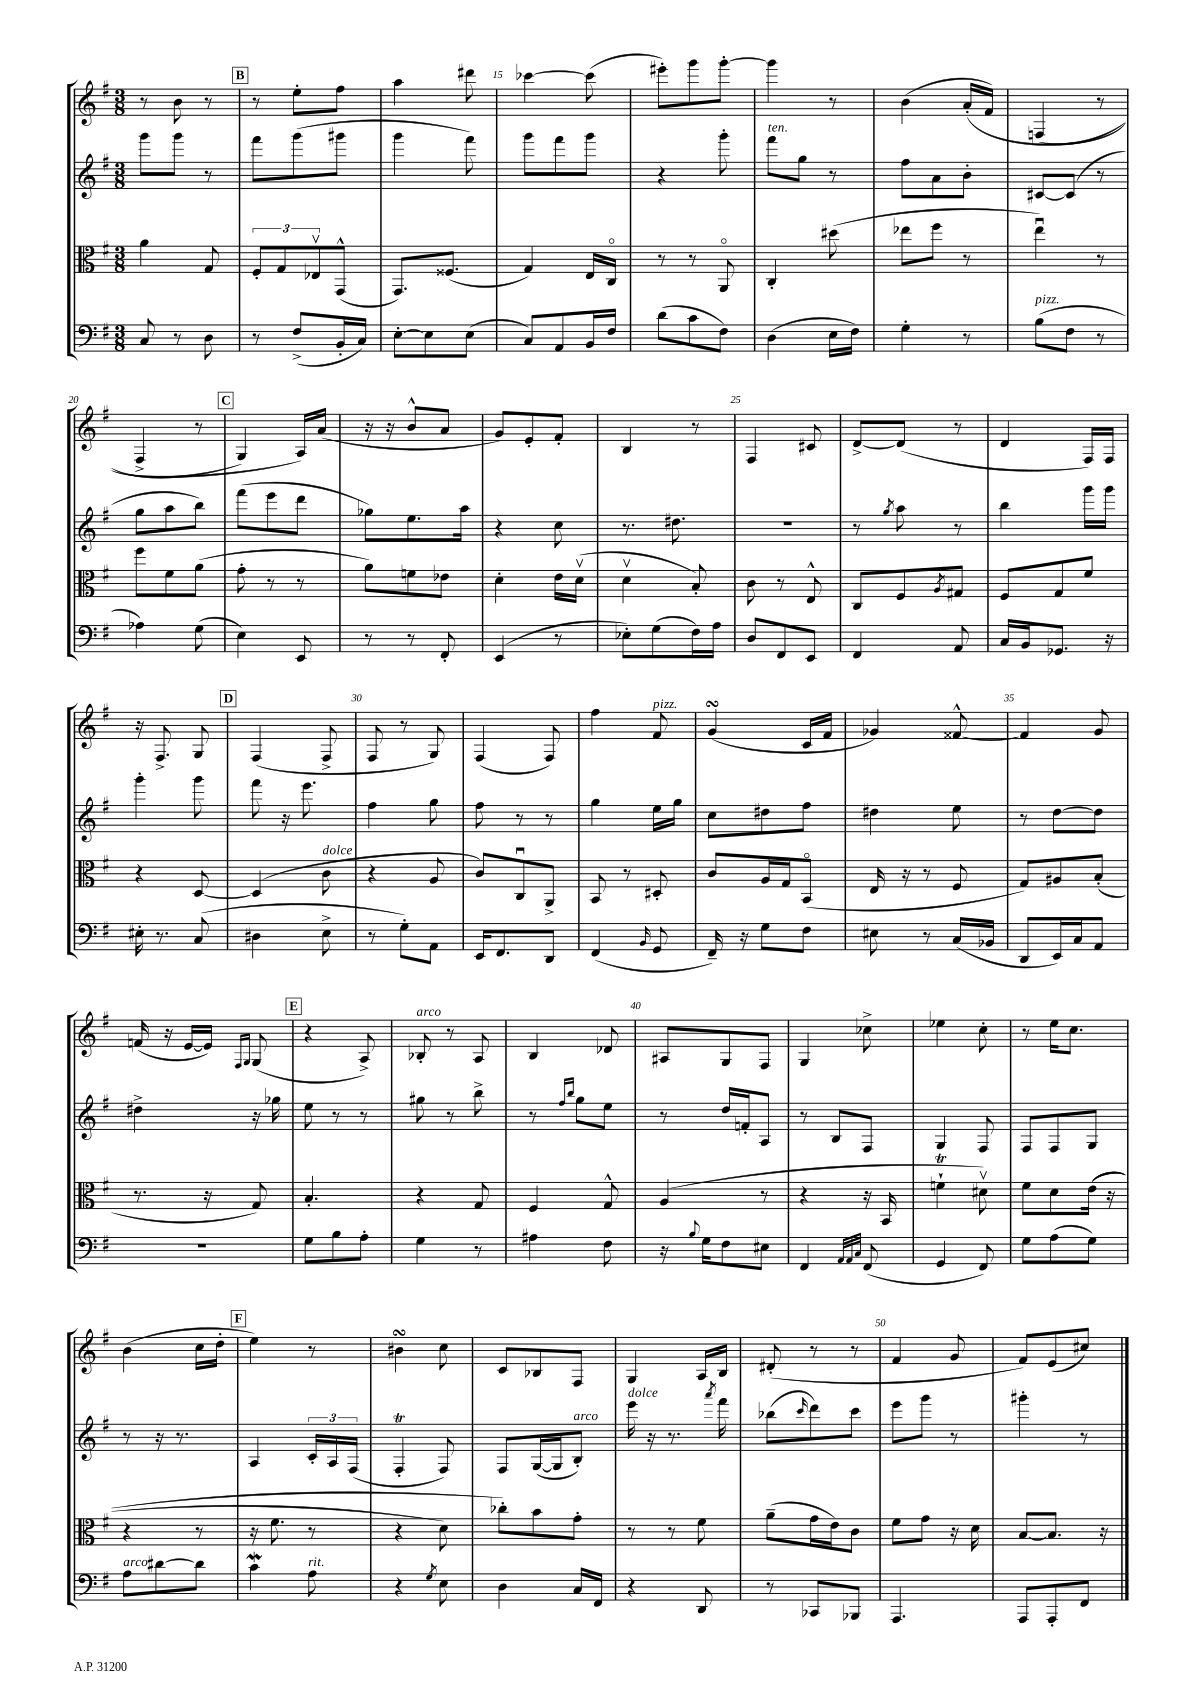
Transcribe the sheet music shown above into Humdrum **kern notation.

**kern	**kern	**kern	**kern
*part4	*part3	*part2	*part1
*staff4	*staff3	*staff2	*staff1
*clefF4	*clefC3	*clefG2	*clefG2
*k[f#]	*k[f#]	*k[f#]	*k[f#]
*M3/8	*M3/8	*M3/8	*M3/8
=12	=12	=12	=12
8C/	4a\	8ggg\L	8r
8r	.	8ggg\J	8b\
8D\	8G/	8r	8r
!!LO:REH:place=s1:t=B
=13	=13	=13	=13
8r	12F#'/L	8fff#\L	8r
.	12G/	.	.
(8F#^/L	.	(8ggg\	8ee'\L
.	12E-Xv/	.	.
16BB'/L	(8GG^^/J	8ggg#X\J	8ff#\J
16C/JJ)	.	.	.
=14	=14	=14	=14
[8E'\L	8.GG/L)	4ggg\	4aa\
8E\]	.	.	.
.	(8.F##X/J	.	.
(8E\J	.	8fff#\)	8ddd#X\
=15	=15	=15	=15
8C/L)	4G/)	8ggg\L	[4ccc-X\
8AA/	.	8fff#\	.
16BB/L	16E/LL	8ggg\J	(8ccc-\]
16F#/JJ	16C/JJ	.	.
=16	=16	=16	=16
(8d\L	8r	4r	8eee#X'\L)
8c\	8r	.	8ggg\
8F#\J)	8AA/	8ggg'\	[8ggg'\J
=17	=17	=17	=17
!	!	!LO:TX:a:i:t=ten.	!
(4D\	4C'/	8fff#\L	4ggg\]
.	.	8gg\J	.
16E\LL	(8dd#X\	8r	8r
16F#\JJ)	.	.	.
=18	=18	=18	=18
4G'\	8ee-X\L	8ff#\L	(4b\
.	8ff#\J	8a\	.
8r	8r	8b'\J	(16a'/LL
.	.	.	16f#/JJ)
=19	=19	=19	=19
!LO:TX:a:i:t=pizz.	!	!	!
(8B\L	4eeu\)	[8c#X/L	(4Fn/
8F#\J	.	(8c#/J]	.
8r	8r	8r	8r
!!LO:LB:g=z
=20	=20	=20	=20
4A-X\)	8ff#\L	8gg\L	4F#^/
.	8f#\	8aa\	.
(8G\	(8a\J	8bb\J)	8r
!!LO:REH:place=s1:t=C
=21	=21	=21	=21
4E\)	8g'\	(8fff#\L	4G/)
.	8r	8eee\	.
8EE/	8r	8ddd\J	16A/LL)
.	.	.	(16a/JJ
=22	=22	=22	=22
8r	8a\L)	8gg-X\L)	16r
.	.	.	16r
8r	8fn\	8.ee\	8b^^/L
8FF#'/	8e-X\J	.	8a/J
.	.	16aa\Jk	.
=23	=23	=23	=23
(4EE/	4d'\	4r	8g/L)
.	.	.	8e'/
8r	16e\LL	8cc\	8f#'/J
.	(16dv\JJ	.	.
=24	=24	=24	=24
8E-X'\L)	4dv\	8.r	4B/
(8G\	.	.	.
.	.	8.dd#X\	.
16F#\L)	8B'/)	.	8r
16A\JJ	.	.	.
=25	=25	=25	=25
8D/L	8c\	4.r	4F#/
8FF#/	8r	.	.
8EE/J	8E^^/	.	8c#X/
=26	=26	=26	=26
4FF#/	8C/L	8r	[8d^/L
.	.	8qgg/	.
.	8F#/	8aa\	(8d/J]
.	8qA/	.	.
8AA/	8G#X/J	8r	8r
=27	=27	=27	=27
16C/LL	8F#/L	4bb\	4d/
16BB/J	.	.	.
8.GG-X/J	8G/	.	.
.	8f#/J	16ggg\LL	16F#/LL)
16r	.	16ggg\JJ	16F#/JJ
!!LO:LB:g=z
=28	=28	=28	=28
16E#X'\	4r	4ggg'\	16r
8.r	.	.	8.F#^/
(8C/	[8D/	8ggg\	8G/
!!LO:REH:place=s1:t=D
=29	=29	=29	=29
4D#X\	(4D/]	8fff#\	(4F#/
.	.	16r	.
.	.	8.eee\	.
!	!LO:TX:a:i:t=dolce	!	!
8E^\	8c\	.	8F#^/
=30	=30	=30	=30
8r	4r	4ff#\	8F#/
8G'\L)	.	.	8r
8AA\J	8A/	8gg\	8G/)
=31	=31	=31	=31
16EE/KL	8c/L)	8ff#\	(4F#/
8.FF#/	.	.	.
.	8Cu/	8r	.
8DD/J	8AA^/J	8r	8F#/)
=32	=32	=32	=32
(4FF#/	8BB/	4gg\	4ff#\
.	8r	.	.
16qqBB/	.	.	.
!	!	!	!LO:TX:a:i:t=pizz.
8GG/	8D#X'/	16ee\LL	8f#/
.	.	16gg\JJ	.
=33	=33	=33	=33
16FF#~/)	8c/L	8cc\L	(4gsSSs/
16r	.	.	.
8G\L	16A/L	8dd#X\	.
.	16G/J	.	.
8F#\J	(8BB/J	8ff#\J	16c/LL
.	.	.	16f#/JJ
=34	=34	=34	=34
8E#X\	16E/	4dd#X\	4g-X/)
.	16r	.	.
8r	8r	.	.
(16C/LL	8F#/	8ee\	[8f##X^^/
16BB-X/JJ	.	.	.
=35	=35	=35	=35
8DD/L	8G/L)	8r	4f##/]
16EE/L)	8A#X/	[8dd\L	.
16C/J	.	.	.
8AA/J	(8B'/J	8dd\J]	8g/
!!LO:LB:g=z
=36	=36	=36	=36
4.r	8.r	4dd#X^\	(16fn/
.	.	.	16r
.	.	.	[16e/LL
.	16r	.	16e/JJ])
.	.	.	16qqF#/LL
.	.	.	16qqG/JJ
.	8G/)	16r	(8G/
.	.	16gg-X\	.
!!LO:REH:place=s1:t=E
=37	=37	=37	=37
8G\L	4.B'/	8ee\	4r
8B\	.	8r	.
8A'\J	.	8r	8A^/)
=38	=38	=38	=38
!	!	!	!LO:TX:a:i:t=arco
4G\	4r	8gg#X\	8B-X'/
.	.	8r	8r
8r	8G/	8bb^\	8A/
=39	=39	=39	=39
4A#X\	4F#/	8r	4B/
.	.	16qqff#/LL	.
.	.	16qqbb/JJ	.
.	.	8gg\L	.
8F#\	8G^^/	8ee\J	8d-X/
=40	=40	=40	=40
16r	(4A/	8r	8A#X/L
8qqB/	.	.	.
16G\KL	.	.	.
8F#\	.	16dd/LL	8G/
.	.	16fn'/J	.
8E#X\J	8r	8A/J	8F#/J
=41	=41	=41	=41
4FF#/	4r	8r	4G/
.	.	8B/L	.
32qqAA/LLL	.	.	.
32qqAA/	.	.	.
32qqC/JJJ	.	.	.
(8FF#/	16r	8F#/J	8cc-X^\
.	16BB/	.	.
=42	=42	=42	=42
4GG/	4fnT`\	4G/	4ee-X\
8FF#/)	8d#Xv\)	8F#/	8cc'\
=43	=43	=43	=43
8G\L	8f#\L	8F#/L	8r
(8A\	8d\	8F#/	16ee\KL
.	.	.	8.cc\J
8G\J)	((16e\Jk	8G/J	.
.	16r	.	.
!!LO:LB:g=z
=44	=44	=44	=44
!LO:TX:a:i:t=arco	!	!	!
8A\L	4r	8r	(4b\
[8d#X\	.	16r	.
.	.	8.r	.
8d#\J]	8r	.	16cc\LL
.	.	.	16dd'\JJ
!!LO:REH:place=s1:t=F
=45	=45	=45	=45
4cw\	16r	4A/	4ee\)
.	8.f#\	.	.
!LO:TX:a:i:t=rit.	!	!	!
8A\	8r	24c'/LL	8r
.	.	24A/	.
.	.	(24F#/JJ	.
=46	=46	=46	=46
4r	4r	4F#t'/	4b#XsSsS\
8qG/	.	.	.
8E\	8d\)	8F#/)	8cc\
=47	=47	=47	=47
4D\	8cc-X'\L)	8F#/L	8c/L
.	8b\	([16G/L	8B-X/
.	.	16G/J]	.
!	!	!LO:TX:a:i:t=arco	!
16C/LL	8g'\J	8B'/J)	8F#/J
16FF#/JJ	.	.	.
=48	=48	=48	=48
!	!	!LO:TX:a:i:t=dolce	!
4r	8r	16eee\	4G/
.	.	16r	.
.	8r	8.r	.
8DD/	8f#\	.	16A/LL
.	.	8qaaa/	.
.	.	16fff#\	16B/JJ
=49	=49	=49	=49
8r	(8a~\L	(8bb-X\L	(8d#X'/
.	.	16qqccc/	.
8CC-X/L	16g\L	8ddd\)	8r
.	16e\J)	.	.
8BBB-X/J	8c\J	8ccc\J	8r
=50	=50	=50	=50
4.AAA/	8f#\L	8eee\L	4f#/
.	8g\J	8ggg\J	.
.	16r	8r	8g/
.	16d\	.	.
=51	=51	=51	=51
8AAA/L	[8B/L	4ggg#X'\	8f#/L)
8AAA'/	8.B/J]	.	(8e/
8FF#/J	.	8r	8cc#X/J)
.	16r	.	.
==	==	==	==
*-	*-	*-	*-
